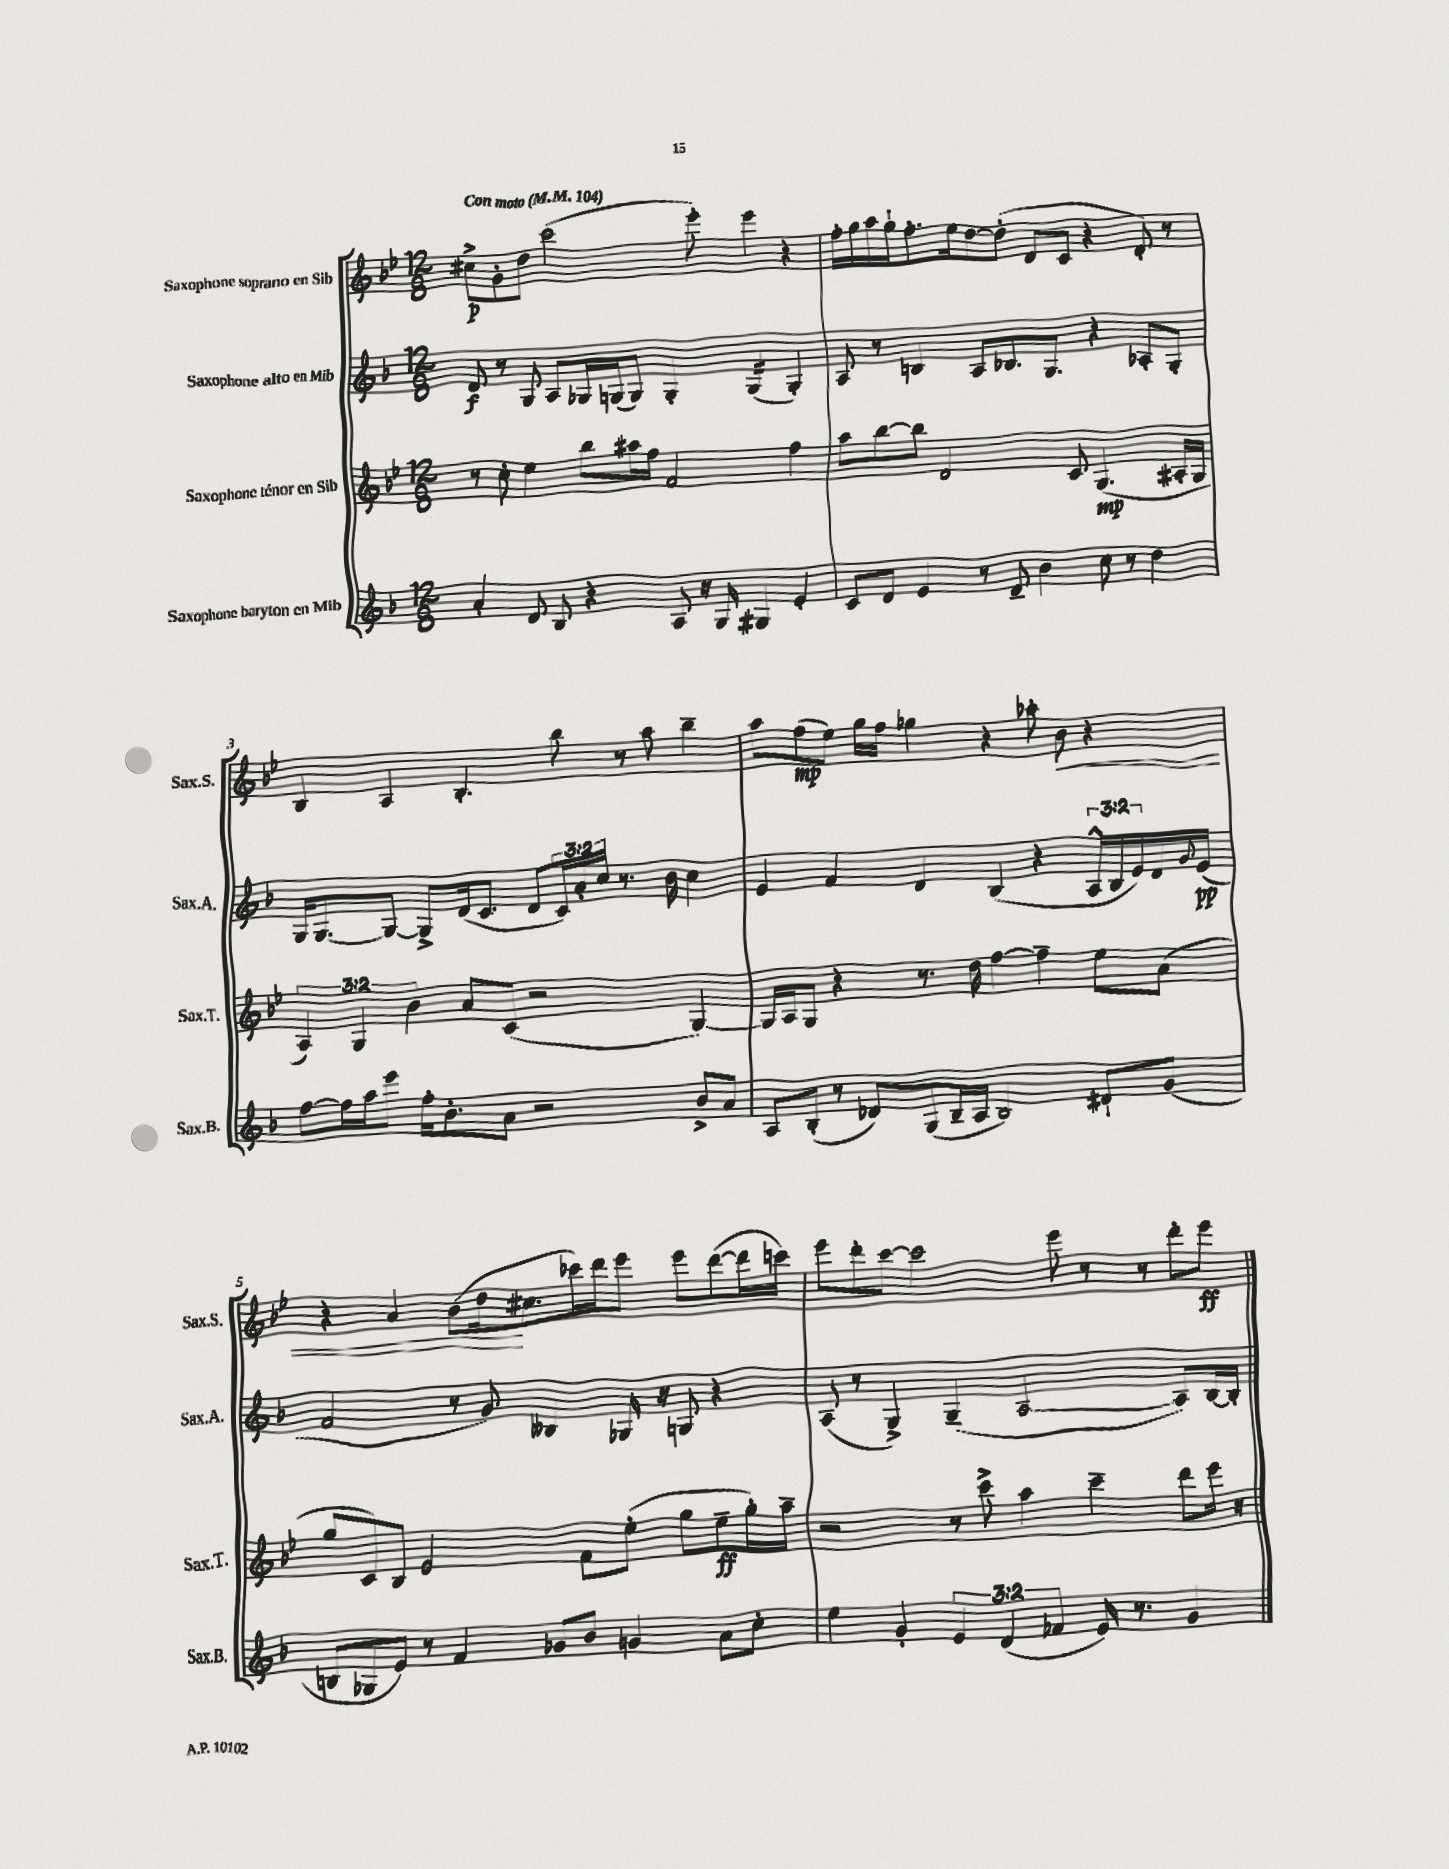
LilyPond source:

<<
\new StaffGroup <<
\new Staff = "s0" \with { instrumentName = "Saxophone soprano en Sib" shortInstrumentName = "Sax.S." } {
    \clef treble \key bes \major \numericTimeSignature \time 12/8 \tempo "Con moto" 4 = 104
    cis''8->\p g'8-. d''8 c'''2( ees'''8-.) ees'''4 r4 |
    f''16-. g''16 a''16 g''16-! f''8.-. ees''16 d''8~ d''8-.( d'8 c'8 r4 d'8-.) r8 |
    bes4 a4 bes4.-. bes''8 r8 a''8 bes''4-- |
    a''8 f''8\mp( ees''8) g''16 f''16 ges''4 r4 aes''8-. bes'8\< r4 |
    r4 a'4 bes'8( d''16\! cis''8. ces'''16) d'''16 ees'''8 ees'''8 d'''8~( d'''16 c'''16) |
    ees'''8 d'''8-. c'''8~ c'''2 ees'''8 r8 r8 d'''8-. ees'''8\ff \bar "|." |
}
\new Staff = "s1" \with { instrumentName = "Saxophone alto en Mib" shortInstrumentName = "Sax.A." } {
    \clef treble \key f \major \numericTimeSignature \time 12/8 \override Staff.TupletNumber.text = #tuplet-number::calc-fraction-text
    d'8\f r8 g8 a8 ges16 g16( g8) g4-. g4:16( g4-.) |
    a8 r8 b4 a8 bes8. g8. r4 aes8-. g8-. |
    g16 g8.~ g8~ g8-> d'16( c'8. d'8 \tuplet 3/2 { c'16) a'16-. c''16 } r8. bes'16 c''4 |
    e'4 f'4 d'4 bes4( r4 \tuplet 3/2 { a16-^ bes16 e'16) } d'16 \appoggiatura { g'8 } e'16\pp( |
    f'2 r8 g'8) beses4 ges16 r16 g8 r4 |
    a8( r8 g4->) g4--( a2~ a8) bes16~ bes16-. \bar "|." |
}
\new Staff = "s2" \with { instrumentName = "Saxophone ténor en Sib" shortInstrumentName = "Sax.T." } {
    \clef treble \key bes \major \numericTimeSignature \time 12/8 \override Staff.TupletNumber.text = #tuplet-number::calc-fraction-text
    r8 c''8-. ees''4 bes''8 ais''16 f''16 f'2 f''4 |
    a''8 bes''8~ bes''8 d'2 c'8 g4.\mp( ais16-. g16 |
    \tuplet 3/2 { a4) g4 bes'4 } a'8 c'8( r2 g4~) |
    g16 a16 g8 r4 r8. d''16 f''4~ f''4-- ees''8 a'8( |
    g''8 c'8) bes8 ees'2 f'8 ees''8-.( g''8 ees''8--\ff g''16-.) a''16-- |
    r2 r8 c'''8-> a''4 c'''4-- d'''8 ees'''16 r16 \bar "|." |
}
\new Staff = "s3" \with { instrumentName = "Saxophone baryton en Mib" shortInstrumentName = "Sax.B." } {
    \clef treble \key f \major \numericTimeSignature \time 12/8 \override Staff.TupletNumber.text = #tuplet-number::calc-fraction-text
    a'4-. d'8 bes8 r4 a8 r16 g16 gis4 e'4-. |
    c'8 d'8 e'4 r8 d'8-- bes'4 c''8 r8 d''4 |
    f''8~ f''16 a''16 e'''8 f''16-. bes'8.-. a'8 r2 bes'8-> a'8 |
    a8 bes8-.( r8 des'8) g8( bes16-- a16 bes2) dis'8-! g'8( |
    b8 ges8 e'8) r8 f'4 ges'8 bes'8 g'4 a'8 c''8-. |
    e''4 g'4-. \tuplet 3/2 { e'4 d'4( fes'4 } e'16) r8. g'4 \bar "|." |
}
>>
>>
